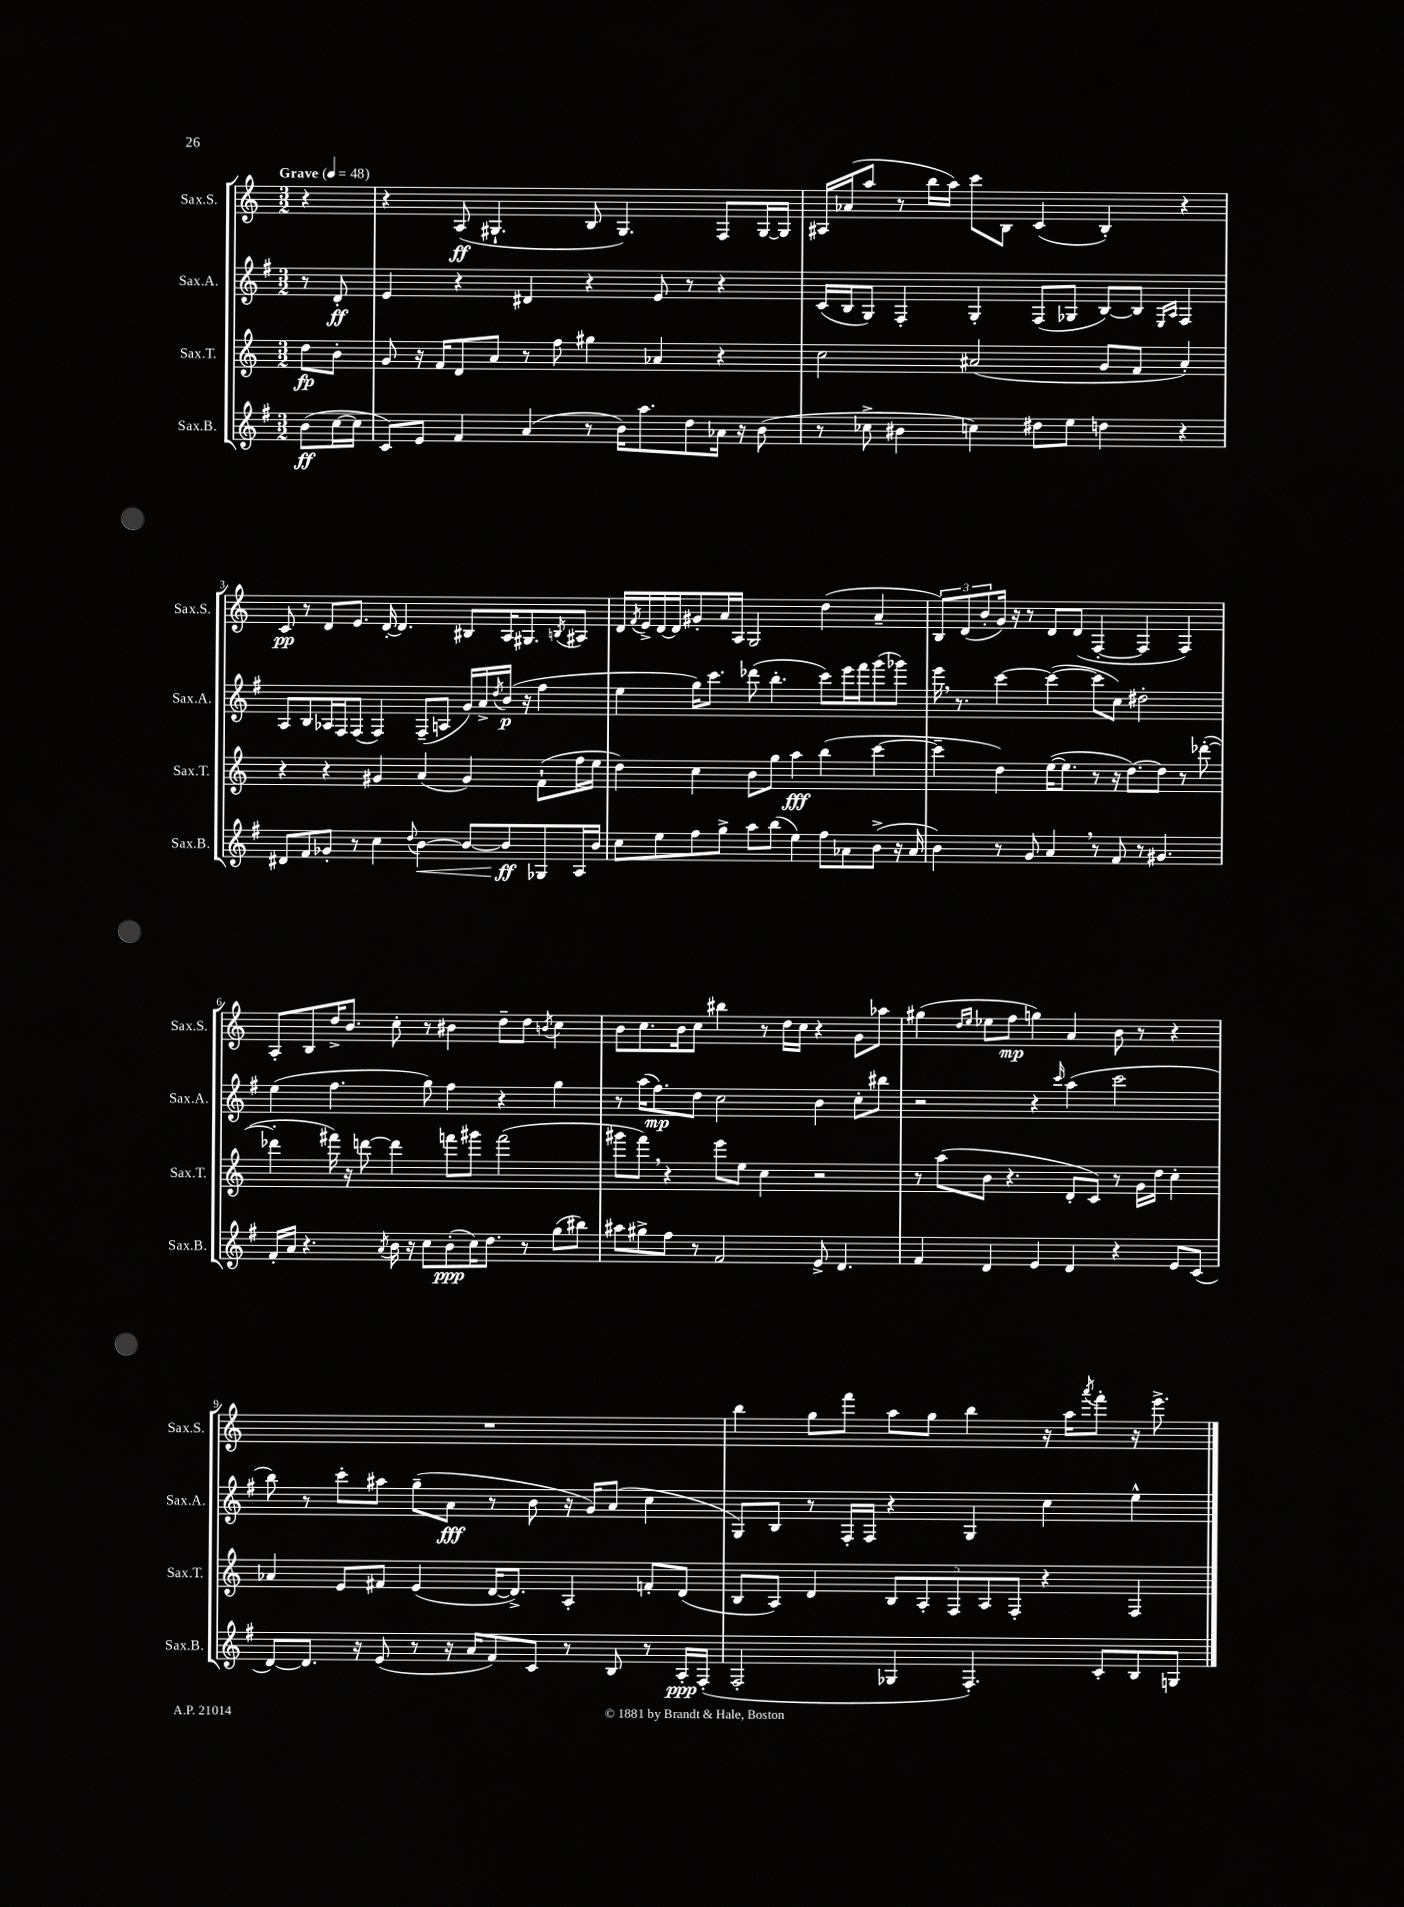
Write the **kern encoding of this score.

**kern	**kern	**kern	**kern
*staff4	*staff3	*staff2	*staff1
*clefG2	*clefG2	*clefG2	*clefG2
*k[f#]	*k[]	*k[f#]	*k[]
*M3/2	*M3/2	*M3/2	*M3/2
*MM48	*MM48	*MM48	*MM48
(8b	8dd	8r	4r
[16cc	8b'	8d'	.
16cc]	.	.	.
=	=	=	=
8c)	8g	4e	4r
8e	16r	.	.
.	16f	.	.
4f#	8d	4r	(8A
.	8a	.	4.G#`
(4a	8r	4d#	.
.	8ff	.	.
8r	4gg#	4r	8B
16b)	.	.	4.G#)
8.aa	.	.	.
.	4a-	8e	.
8dd	.	8r	.
16a-	4r	4r	8F
16r	.	.	.
(8b	.	.	[16G#
.	.	.	16G#]
=	=	=	=
8r	2cc	(16c	16A#
.	.	16B	(16a-
8cc-^	.	8G)	8aa
4b#	.	4F#'	8r
.	.	.	16bb
.	.	.	16aa)
4cc)	(2a#	4G'	8ccc
.	.	.	8B
8dd#	.	(8F#	(4c
8ee	.	8G-	.
4dd	8g	[8B)	4B')
.	8f	8B]	.
.	.	16qqE	.
.	.	16qqA	.
4r	4a#')	4F#	4r
=	=	=	=
8d#	4r	8A	8c
8f#	.	8B	8r
8g-'	4r	16A-	8d
.	.	16F#	.
8r	.	(8F#	8.e
4cc	4g#	4F#)	.
.	.	.	[16d'
.	.	.	4.d]
8qqdd	.	.	.
[4b	(4a	(8F#~	.
.	.	8A	.
8b_	4g#)	16g)	8B#
.	.	16a^	.
.	.	8qdd	.
8b]	.	(16b	16A
.	.	16r	8.G#
8G-	(8f`	4ff#	.
.	.	.	8qB
16A	16ff	.	8A#
16b	16ee	.	.
=	=	=	=
8cc	4dd)	4ee	16d
.	.	.	8qf
.	.	.	16e^
8ee	.	.	[16d
.	.	.	16d]
8ff#	4cc	16gg)	8g#'
.	.	8.ccc	.
8gg^	.	.	16a
.	.	.	16A
8aa	8b	(8ddd-	2G
(8bb	8gg	4.bb'	.
4ee)	4aa	.	.
8ff#	(4bb	8ccc)	(4dd
8a-	.	16eee	.
.	.	16fff#	.
(8b^	[4ccc	(8ggg	4a~
16r	.	8ggg-)	.
16a-	.	.	.
=	=	=	=
4b)	4ccc~]	16eee	12B)
.	.	8.r	.
.	.	.	(12d
.	.	.	12b'
8r	4dd)	[4ccc	16g)
.	.	.	16r
8g	.	.	8r
4a	([16ee	(4ccc_	8d
.	8.ee]	.	.
.	.	.	(8d
8r	8r	8ccc]	[4F'
8f#	16r	8cc)	.
.	[8.dd)	.	.
8r	.	2dd#'	4F]
4.g#	8dd]	.	.
.	8r	.	4F)
.	([8ddd-'	.	.
=	=	=	=
16f#'	4ddd-']	(4ee	8A'
16a	.	.	.
4.r	.	.	8B
.	16fff#)	4.ff#	16dd^
.	16r	.	8.b
.	[8ddd	.	.
8qa	.	.	.
16b	4ddd]	.	8cc'
16r	.	.	.
8cc	.	8gg)	8r
(8b'	8fff	4ff#	4b#
16cc)	8ggg#	.	.
8.dd	.	.	.
.	(2fff	4r	8dd~
8r	.	.	8dd
.	.	.	8qb
(8gg	.	4gg	4cc
8bb#)	.	.	.
=	=	=	=
8aa#	8ggg#	8r	8b
8gg#^	8fff)	(16aa	8.cc
.	.	8.ff#)	.
8ff#	4r	.	.
.	.	.	16b
8r	.	8dd	8cc
2f#	8eee	2cc	4bb#
.	8ee	.	.
.	4cc	.	8r
.	.	.	16dd
.	.	.	16cc
8e^	2r	4b	4r
4.d	.	.	.
.	.	8cc'	8g
.	.	8bb#	8aa-
=	=	=	=
4f#	8r	2r	(4gg#
.	(8aa	.	.
.	.	.	16qqdd
.	.	.	16qqee
4d	8b	.	8ee-
.	4.r	.	8ff
4e	.	4r	4gg)
.	.	16qqccc	.
4d	8d'	(4aa	4a
.	8c)	.	.
4r	8r	2ccc	8b
.	16g	.	8r
.	16dd	.	.
8e	4cc'	.	4r
(8c	.	.	.
=	=	=	=
[8d)	4a-	8bb)	1.r
8.d]	.	8r	.
.	8e	8ccc'	.
16r	.	.	.
(8e	8f#	8aa#	.
8r	(4e	(8gg~	.
16r	.	8a	.
16a	.	.	.
8f#)	[16d	8r	.
.	8.d^])	.	.
8c	.	8b	.
8r	4A'	16r	.
.	.	16g)	.
8B	.	(8a	.
8r	8f'	4cc	.
16A'	(8d	.	.
(16F#'	.	.	.
=	=	=	=
2F#'	8B	8G)	4bb
.	8A)	8B	.
.	4d	8r	8gg
.	.	16F#'	8fff
.	.	16F#	.
4G-	10B	4r	8aa
.	10A'	.	.
.	.	.	8gg
.	10F	.	.
4.F#')	.	4G	4bb
.	10A	.	.
.	10F'	.	.
.	4r	4cc	16r
.	.	.	16aa
.	.	.	8qaaa
8c'	.	.	8fff'
8B	4F	4ee^^	16r
.	.	.	8.eee^
8G	.	.	.
==	==	==	==
*-	*-	*-	*-
